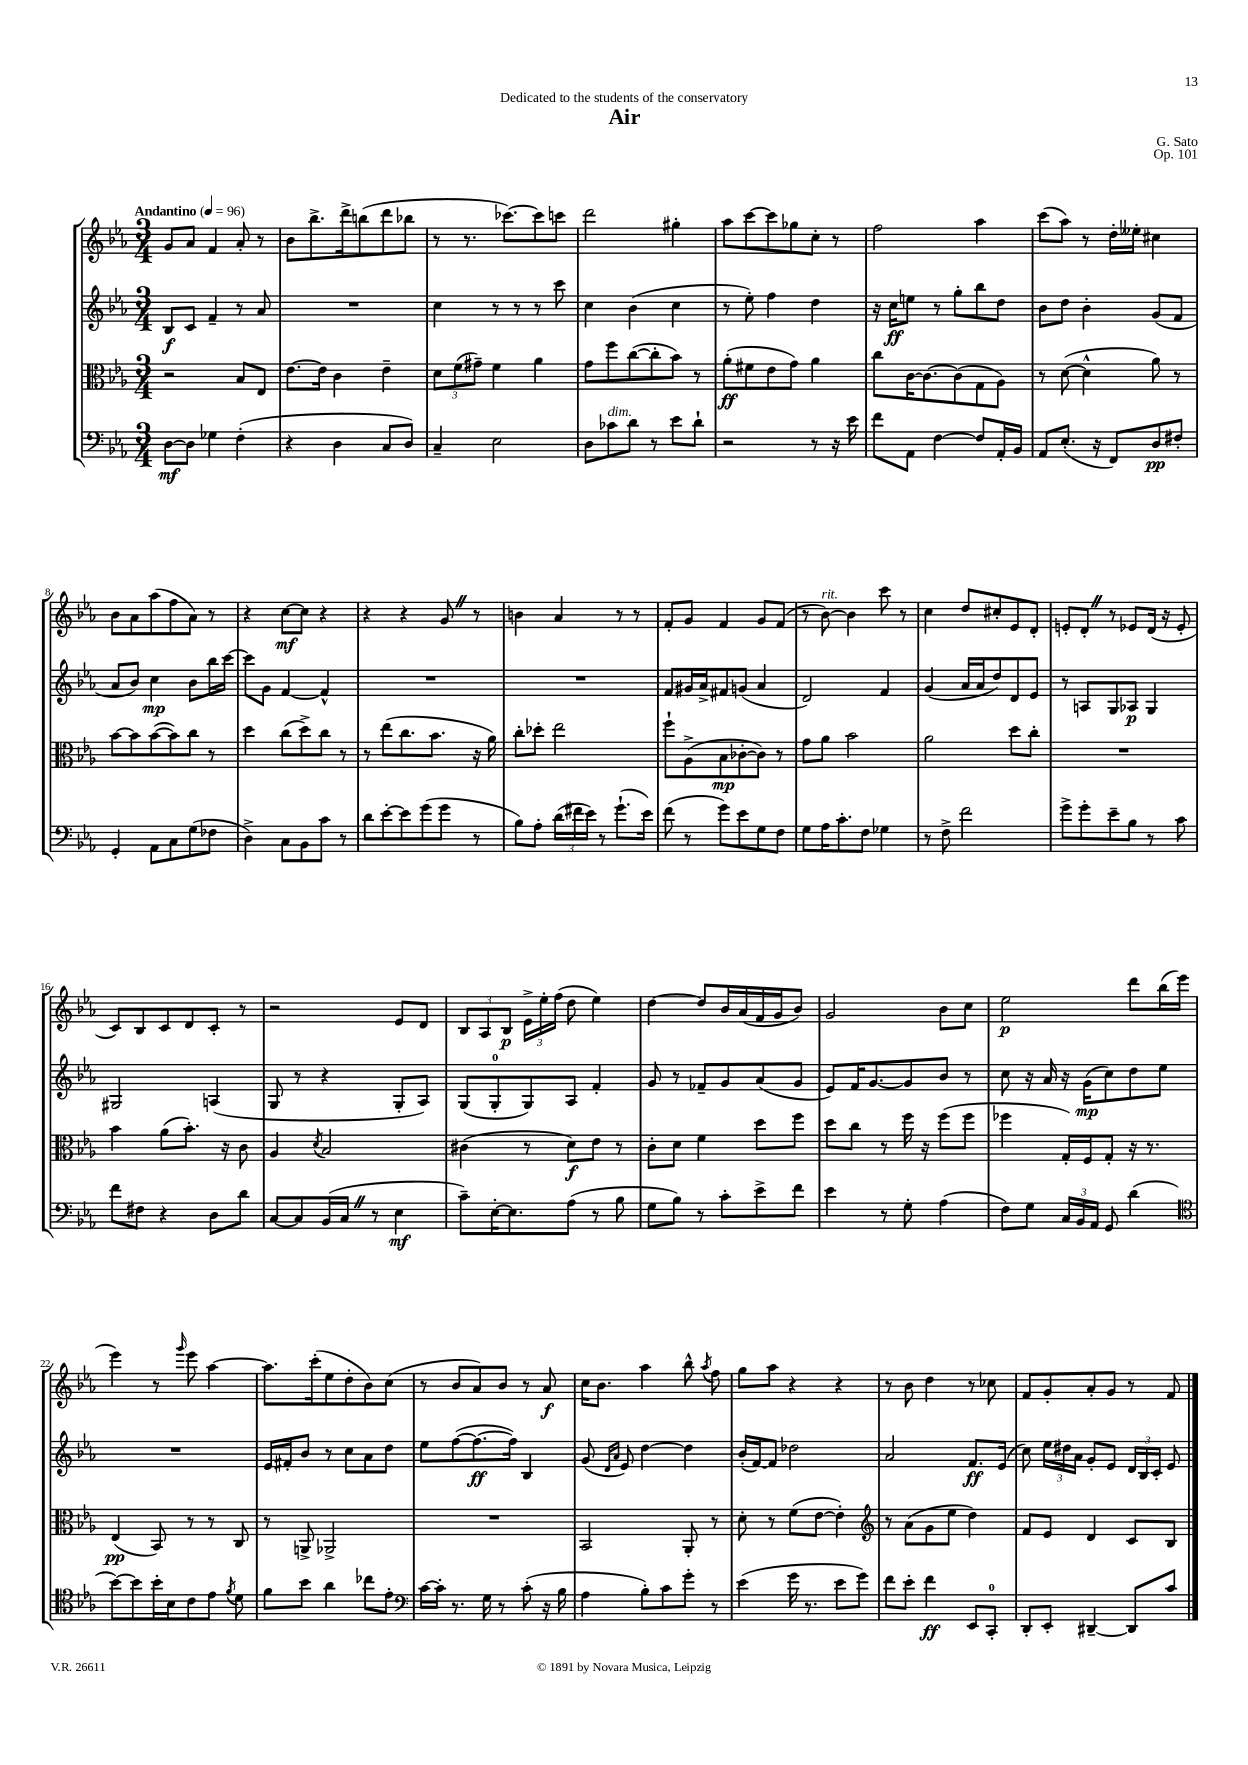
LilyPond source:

\header { title = "Air" composer = "G. Sato" dedication = "Dedicated to the students of the conservatory" opus = "Op. 101" }
<<
\new StaffGroup <<
\new Staff = "s0" {
    \clef treble \key ees \major \numericTimeSignature \time 3/4 \tempo "Andantino" 4 = 96
    \autoBeamOff g'8[ aes'8] f'4 aes'8-. r8 |
    bes'8[ bes''8.-> d'''16-> b''8( d'''8 bes''8] |
    r8 r8. ces'''8.[~) ces'''8 c'''8] |
    d'''2 gis''4-. |
    aes''8[ c'''8~ c'''8 ges''8 c''8]-. r8 |
    f''2 aes''4 |
    c'''8[( aes''8]) r8 d''16[-. eeses''16]-. cis''4 |
    bes'8[ aes'8 aes''8( f''8 aes'8]) r8 |
    r4 c''8[~\mf c''8] r4 |
    r4 r4 g'8 \once \override BreathingSign.text = \markup { \musicglyph "scripts.caesura.straight" } \breathe r8 |
    b'4 aes'4 r8 r8 |
    f'8[-. g'8] f'4 g'8[ f'8]( |
    r8 bes'8~^\markup { \italic "rit." }) bes'4 c'''8 r8 |
    c''4 d''8[ cis''8-. ees'8 d'8]-. |
    e'8[-. d'8]-. \once \override BreathingSign.text = \markup { \musicglyph "scripts.caesura.straight" } \breathe r8 ees'8[ d'16]( r16 ees'8-. |
    c'8[) bes8 c'8 d'8 c'8]-. r8 |
    r2 ees'8[ d'8] |
    \tuplet 3/2 { bes8[ aes8 bes8]\p } \tuplet 3/2 { ees'16[-> ees''16-. f''16]( } d''8 ees''4) |
    d''4~ d''8[ bes'16 aes'16( f'16 g'16 bes'8]) |
    g'2 bes'8[ c''8] |
    ees''2\p d'''8[ bes''16( ees'''16] |
    ees'''4) r8 \grace { g'''16 } ees'''8 aes''4~ |
    aes''8.[ c'''16-.( ees''8 d''8-. bes'8) c''8]( |
    r8 bes'8[ aes'8) bes'8] r8 aes'8\f |
    c''16[ bes'8.] aes''4 bes''8-^ \acciaccatura { aes''8 } f''8 |
    g''8[ aes''8] r4 r4 |
    r8 bes'8 d''4 r8 ces''8 |
    f'8[ g'8-. aes'8-. g'8] r8 f'8 \bar "|." |
}
\new Staff = "s1" {
    \clef treble \key ees \major \numericTimeSignature \time 3/4
    \autoBeamOff bes8[\f c'8] f'4-- r8 aes'8 |
    R2. |
    c''4 r8 r8 r8 c'''8 |
    c''4 bes'4( c''4 |
    r8 ees''8-.) f''4 d''4 |
    r16 c''16[\ff e''8] r8 g''8[-. bes''8 d''8] |
    bes'8[ d''8] bes'4-. g'8[( f'8] |
    aes'8[ bes'8]) c''4\mp bes'8[ bes''16 c'''16]~ |
    c'''8[ g'8] f'4~ f'4-^ |
    R2. |
    R2. |
    f'8[ gis'16 aes'16-> fis'8 g'8]( aes'4 |
    d'2) f'4 |
    g'4( aes'16[ aes'16 d''8) d'8 ees'8] |
    r8 a8[ g8 aes8]\p g4 |
    gis2 a4( |
    g8 r8 r4 g8[-. aes8]) |
    g8[( g8-0-. g8) aes8] f'4-. |
    g'8 r8 fes'8[-- g'8 aes'8( g'8] |
    ees'8[) f'16 g'8.~ g'8 bes'8] r8 |
    c''8 r16 aes'16 r16 g'16[\mp( c''8) d''8 ees''8] |
    R2. |
    ees'16[ fis'16-. bes'8] r8 c''8[ aes'8 d''8] |
    ees''8[ f''8~( f''8.~\ff f''16]) bes4 |
    g'8( \grace { d'16[ aes'16] } ees'8) d''4~ d''4 |
    bes'16[-.( f'16~) f'8] des''2 |
    aes'2 f'8.[\ff ees'16]( |
    c''8) \tuplet 3/2 { ees''16[ dis''16 aes'16] } g'8[-. ees'8] \tuplet 3/2 { d'16[ bes16 c'16]-. } ees'8 \bar "|." |
}
\new Staff = "s2" {
    \clef alto \key ees \major \numericTimeSignature \time 3/4
    \autoBeamOff r2 bes8[ ees8] |
    ees'8.[~ ees'16] c'4 ees'4-- |
    \tuplet 3/2 { d'8[ f'8( gis'8]--) } f'4 aes'4 |
    g'8[ f''8 c''8~( c''8-. bes'8]) r8 |
    aes'8[-.\ff( fis'8 ees'8 g'8]) aes'4 |
    c''8[ c'16~ c'8.~ c'8( g8 aes8]) |
    r8 d'8~( d'4-^ aes'8) r8 |
    bes'8[~ bes'8 bes'8~( bes'8) c''8] r8 |
    d''4 c''8[( d''8->) c''8] r8 |
    r8 ees''8[( c''8. bes'8.] r16 aes'16) |
    c''8[-. des''8]-. ees''2 |
    f''8[-! aes8->( bes8\mp ces'8~-. ces'8]) r8 |
    g'8[ aes'8] bes'2 |
    aes'2 d''8[ c''8]-. |
    R2. |
    bes'4 aes'8[( bes'8.]-.) r16 c'8 |
    aes4 \acciaccatura { d'8 } bes2 |
    cis'4( r8 d'8[\f) ees'8] r8 |
    c'8[-. d'8] f'4 d''8[ f''8] |
    d''8[ c''8] r8 f''16 r16 f''8[( f''8] |
    fes''4 g16[-.) f16 g8]-. r16 r8. |
    ees4\pp( bes,8) r8 r8 c8 |
    r8 a,8-> aes,2-> |
    R2. |
    bes,2 aes,8-. r8 |
    d'8-. r8 f'8[( ees'8]~ ees'4-.) |
    \clef treble r8 aes'8[( g'8 ees''8] d''4) |
    f'8[ ees'8] d'4 c'8[ bes8] \bar "|." |
}
\new Staff = "s3" {
    \clef bass \key ees \major \numericTimeSignature \time 3/4
    \autoBeamOff d8[~\mf d8] ges4 f4-.( |
    r4 d4 c8[ d8]) |
    c4-- ees2 |
    d8[ ces'8^\markup { \italic "dim." } d'8] r8 ees'8[ d'8]-! |
    r2 r8 r16 ees'16 |
    f'8[ aes,8] f4~ f8[ aes,16-. bes,16] |
    aes,8[ ees8.]-.( r16 f,8[) d8\pp fis8]-. |
    g,4-. aes,8[ c8 g8( fes8] |
    d4->) c8[ bes,8 c'8] r8 |
    d'8[ ees'8~-. ees'8 g'8( g'8] r8 |
    bes8[) aes8]-. \tuplet 3/2 { d'16[( fis'16 ees'16]) } r8 g'8.[-!( ees'16]) |
    f'8( r8 g'8[) ees'8 g8 f8] |
    g8[ aes16 c'8.-. f8] ges4 |
    r8 f8-> f'2 |
    g'8[-> g'8-. ees'8-- bes8] r8 c'8 |
    f'8[ fis8] r4 d8[ d'8] |
    c8[~ c8 bes,16( c16] \once \override BreathingSign.text = \markup { \musicglyph "scripts.caesura.straight" } \breathe r8 ees4\mf |
    c'8[--) ees16~-. ees8. aes8]( r8 bes8 |
    g8[ bes8]) r8 c'8[-. ees'8-> f'8] |
    ees'4 r8 g8-. aes4( |
    f8[) g8] \tuplet 3/2 { c16[ bes,16 aes,16] } g,8 d'4( |
    \clef tenor bes'8[~) bes'8 bes'16-. bes16 c'8 ees'8] \acciaccatura { f'8 } d'8 |
    f'8[ bes'8] aes'4 ces''8[ ees'8]-. |
    \clef bass c'16[~ c'16]-. r8. g16 r8 c'8-.( r16 bes16 |
    aes4 bes8[-.) c'8 g'8]-. r8 |
    ees'4( g'16 r8. ees'8[ g'8]) |
    f'8[ ees'8]-. f'4\ff ees,8[ c,8]-0-. |
    d,8[-. ees,8]-. dis,4~-- dis,8[ c'8] \bar "|." |
}
>>
>>
